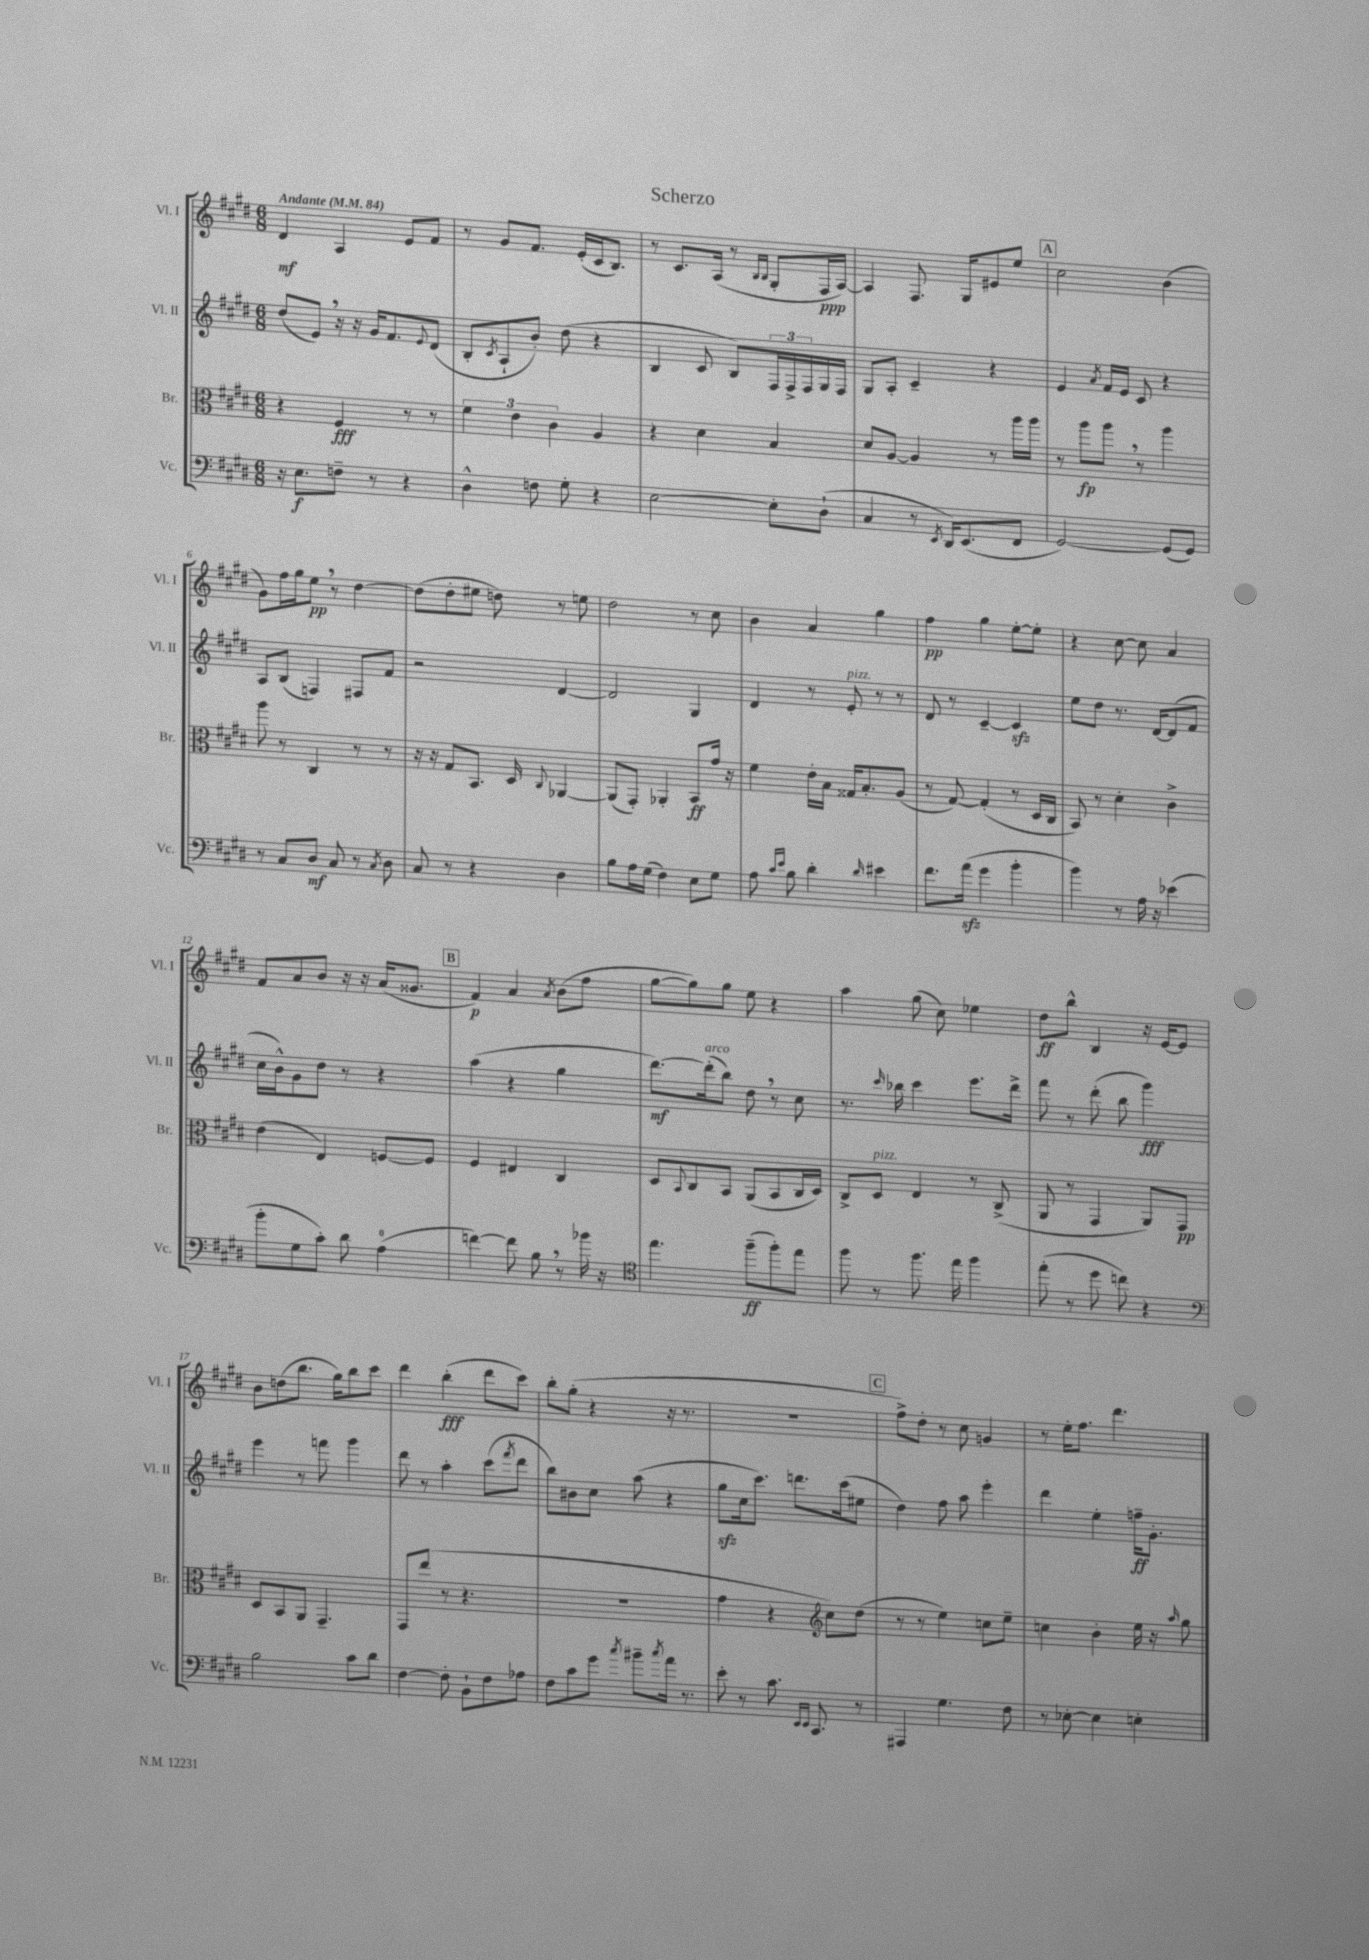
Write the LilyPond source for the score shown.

\header { title = "Scherzo" }
<<
\new StaffGroup <<
\new Staff = "s0" \with { instrumentName = "Vl. I" shortInstrumentName = "Vl. I" } {
    \clef treble \key e \major \numericTimeSignature \time 6/8 \tempo "Andante" 4 = 84
    dis'4\mf a4 e'8 fis'8 |
    r8 gis'8 fis'8. e'16-.( cis'16 b8.) |
    r8 cis'8. a16( r8 \grace { b16 b16 } gis8-. fis16\ppp a16~) |
    a4 fis8. gis16 eis'8 e''8 |
    \mark \markup { \box "A" } cis''2 b'4( |
    gis'8) fis''16 gis''16 e''8\pp \breathe r8 dis''4~ |
    dis''8( dis''8-. eis''8 d''8) r8 e''8 |
    dis''2 r8 cis''8 |
    b'4 a'4 gis''4 |
    fis''4\pp gis''4 e''8~-. e''8-. |
    r4 cis''8~ cis''8 a'4 |
    fis'8 a'8 b'8 r16 r16 a'16( gisis'8. |
    \mark \markup { \box "B" } fis'4\p) a'4 \acciaccatura { a'8 } b'8( fis''8 |
    gis''8~ gis''8) gis''8 e''8 r4 |
    a''4 gis''8( cis''8) ees''4 |
    dis''8\ff b''8-^ b4 r16 e'16~ e'8 |
    b'8 d''8( b''8. gis''16) b''8 cis'''8 |
    dis'''4 b''4-.\fff( dis'''8 cis'''8) |
    b''8-. gis''8-.( r4 r16 r8. |
    R2. |
    \mark \markup { \box "C" } fis''8->) dis''8-. r8 cis''8 g'4 |
    r8 e''16-. fis''8. dis'''4. \bar "|." |
}
\new Staff = "s1" \with { instrumentName = "Vl. II" shortInstrumentName = "Vl. II" } {
    \clef treble \key e \major \numericTimeSignature \time 6/8
    dis''8( e'8) \breathe r16 r16 gis'16 fis'8. \appoggiatura { e'8 } dis'8( |
    b8-. \acciaccatura { cis'8 } a8-! b'8-.) dis''8( r4 |
    b4 cis'8 b8) \tuplet 3/2 { fis16 fis16-> fis16 } gis16 fis16 |
    gis8 a8-. cis'4-- r4 |
    \mark \markup { \box "A" } e'4 \acciaccatura { a'8 } fis'16 e'16 cis'8 r4 |
    a8 b8( f4) fis8 fis'8 |
    r2 dis'4~ |
    dis'2 gis4 |
    dis'4 r8 e'8-.^\markup { \italic "pizz." } r8 r8 |
    dis'8 r8 cis'4~-- cis'4\sfz |
    e''8 dis''8 r8. dis'16~ dis'8( fis'8 |
    cis''16 b'16-^) gis'8 dis''8 r8 r4 |
    \mark \markup { \box "B" } a''4( r4 gis''4 |
    dis'''8.~\mf) dis'''16-.^\markup { \italic "arco" }( b''8) dis''8 \breathe r8 cis''8 |
    r8. \grace { cis'''16 } bes''16 cis'''4 e'''8. dis'''16-> |
    fis'''8 r8 dis'''8-.( b''8 gis'''4\fff) |
    e'''4 r8 f'''8 gis'''4 |
    dis'''8 r8 a''4-. cis'''8( \acciaccatura { fis'''8 } dis'''8 |
    b''8) bis'8 cis''8 a''8( r4 |
    gis''8\sfz cis''16 cis'''8.) d'''8. cis'''16( eis''8 |
    \mark \markup { \box "C" } dis''4) fis''8 a''8 e'''4-. |
    dis'''4 e''4-. f''16--\ff gis'8.-. \bar "|." |
}
\new Staff = "s2" \with { instrumentName = "Br." shortInstrumentName = "Br." } {
    \clef alto \key e \major \numericTimeSignature \time 6/8
    r4 fis4\fff r8 r8 |
    \tuplet 3/2 { fis'4 e'4 cis'4 } a4 |
    r4 dis'4 b4 |
    dis'8 a8~ a4 r8 a''16 a''16 |
    \mark \markup { \box "A" } r8 a''8\fp a''8 \breathe r8 a''4 |
    a''8 r8 cis4 r8 r8 |
    r16 r16 gis8 b,8. dis16 \appoggiatura { cis8 } aes,4~ |
    aes,8( gis,8-.) aes,4-. b,8\ff gis'16 r16 |
    fis'4 e'16-. b16 gisis16 b8.-. a8( |
    r8 gis8~) gis4-.( r8 dis16 cis16 |
    b,8) r8 dis'4-. cis'4-> |
    e'4( e4) f8~ f8 |
    \mark \markup { \box "B" } fis4 eis4 cis4 |
    dis8 \appoggiatura { b,8 } cis8 b,8 a,8( b,8 cis16 dis16) |
    cis8-> dis8^\markup { \italic "pizz." } e4 r8 cis8->( |
    a,8 r8 gis,4 a,8) gis,8\pp |
    dis8 b,8 a,8 gis,4.-- |
    gis,8 e''8( r8 r4. |
    R2. |
    gis'4 r4 \clef treble cis''8) dis''8( |
    \mark \markup { \box "C" } r8 r8 e''4) c''8 e''8-- |
    c''4 b'4-. e''16 r16 \grace { a''16 } gis''8 \bar "|." |
}
\new Staff = "s3" \with { instrumentName = "Vc." shortInstrumentName = "Vc." } {
    \clef bass \key e \major \numericTimeSignature \time 6/8
    r16 e8.\f f8-- r8 r4 |
    dis4-^ f8 gis8-. r4 |
    e2~ e8-. dis8-!( |
    cis4 r8 \acciaccatura { e,8 } dis,16) e,8.( fis,8 |
    \mark \markup { \box "A" } gis,2~) gis,8( gis,8) |
    r8 cis8 dis8\mf cis8 r8 \acciaccatura { cis8 } dis8 |
    cis8 r8 r4 dis4 |
    b8 a16 gis16( fis4) e8 gis8 |
    a8 \grace { cis'16 e'16 } b8 dis'4-. \grace { dis'16 } eis'4 |
    fis'8. a'16\sfz( gis'4 b'4-. |
    b'4) r8 a16 r16 ees'4( |
    b'8-. gis8 cis'8-.) dis'8 a4-0( |
    \mark \markup { \box "B" } f'4~) f'8 b8 \breathe r8 bes'16 r16 |
    \clef tenor e''4. fis''8--\ff( fis''8-.) e''8 |
    fis''8 r8 fis''8. e''16 fis''4 |
    e''8-.( r8 dis''8 c''8) r4 |
    \clef bass b2 cis'8 dis'8 |
    fis4~ fis8-. b,8-! fis8 aes8 |
    fis8 cis'8 gis'8 \acciaccatura { cis''8 } bis'8-- \acciaccatura { cis''8 } a'16 r8. |
    e'8-. r8 cis'8. \grace { e,16 e,16 } cis,8. r8 |
    \mark \markup { \box "C" } ais,,4 gis4. fis8 |
    r8 ees8~-. ees4 e4-. \bar "|." |
}
>>
>>
